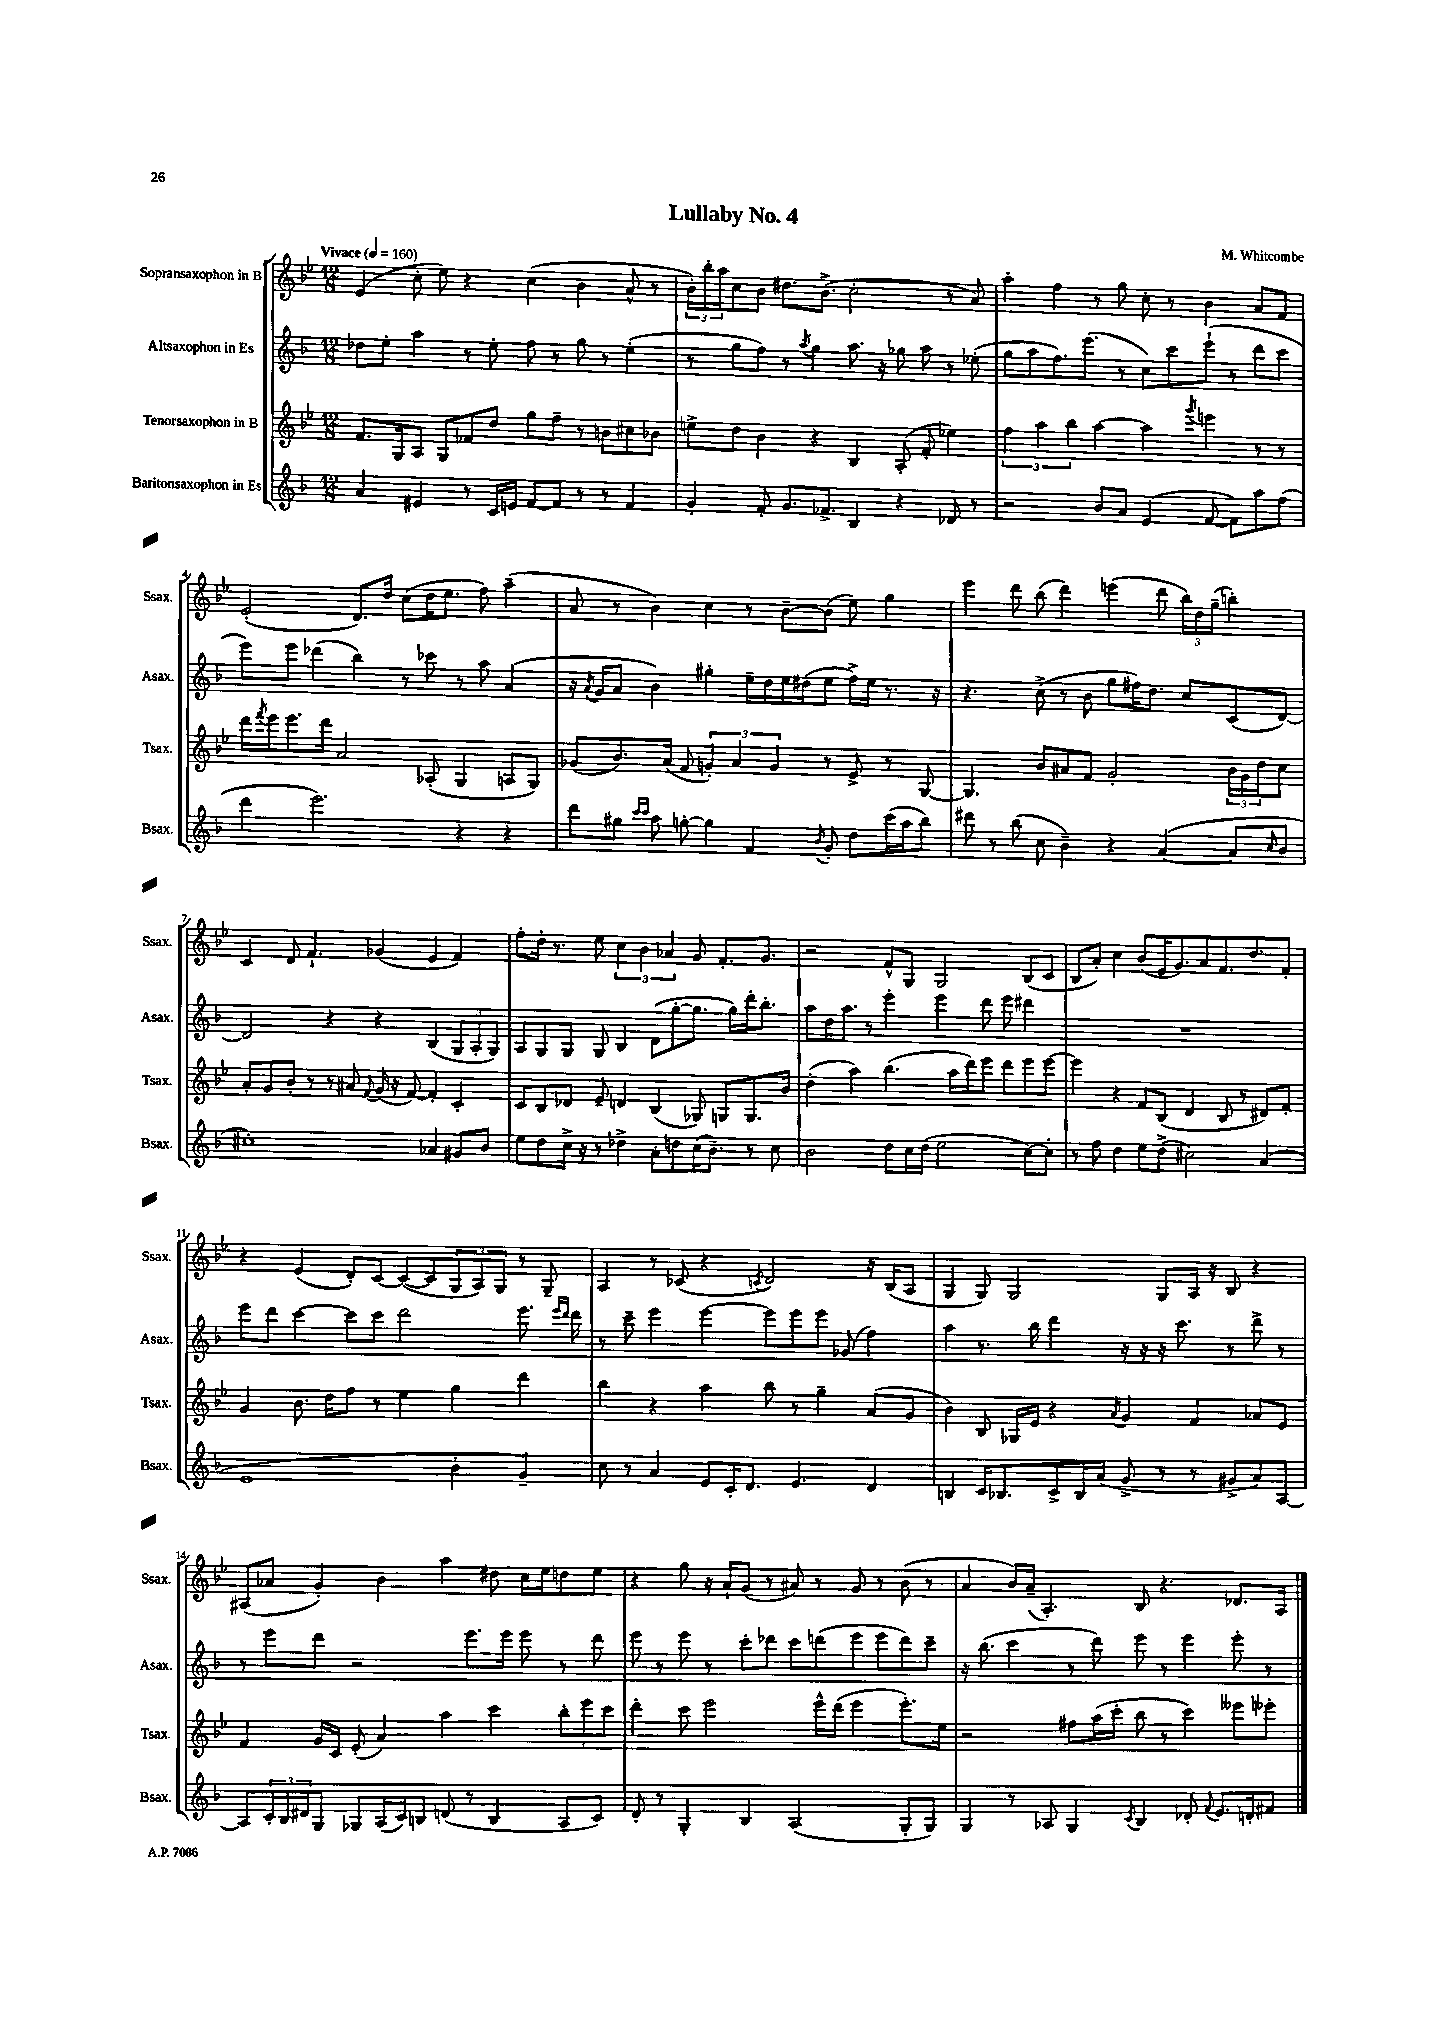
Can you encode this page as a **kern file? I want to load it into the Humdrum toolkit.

**kern	**kern	**kern	**kern
*part4	*part3	*part2	*part1
*staff4	*staff3	*staff2	*staff1
*I"Baritonsaxophon in Es	*I"Tenorsaxophon in B	*I"Altsaxophon in Es	*I"Sopransaxophon in B
*I'Bsax.	*I'Tsax.	*I'Asax.	*I'Ssax.
*clefG2	*clefG2	*clefG2	*clefG2
*k[b-]	*k[b-e-]	*k[b-]	*k[b-e-]
*M12/8	*M12/8	*M12/8	*M12/8
*MM160	*MM160	*MM160	*MM160
=1	=1	=1	=1
!	!	!	!LO:TX:a:B:t=Vivace
4a/	8.f/L	8dd-X\L	(4e-/
.	.	8ee'\J	.
.	16G/k	.	.
4e#X/	8A/J	4aa\	8cc'\
.	8G/L	.	8ee-\)
8r	8f-X/	8r	4r
16c/LL	8dd/J	8ee'\	.
16en/JJ	.	.	.
[8f/L	8gg\L	8ff\	(4cc\
8f/J]	8ff~\J	8r	.
8r	8r	8gg\	4b-\
8r	8bn\L	8r	.
4f/	8cc#X\	(4ee'\	8a^^/
.	8b-X\J	.	8r
=2	=2	=2	=2
4g'/	8een^\L	8r	24b-'\LL)
.	.	.	24bb-'\
.	.	.	24aa\J
.	8dd\J	8gg\L	8cc\
8f'/	4b-\	8ff\J)	8b-\J
8.g/L	.	8r	8.dd#X\L
.	.	8qaa/	.
.	4r	4gg\	.
8.f-X^/J	.	.	(8.b-^\J
4B-/	4B-/	8.aa\	2cc'\
.	.	16r	.
4r	(8A'/	8gg-X\	.
.	8f'/	8aa\	.
8d-X/	4ee-X\)	8r	8r
8r	.	(8ee-X'\	8a/)
=3	=3	=3	=3
2r	6ff\	8gg\L	4aa'\
.	.	8aa\	.
.	6aa\	.	.
.	.	8.ff\)	4ff\
.	6bb-\	.	.
.	.	(8.eee\J	.
8b-/L	[4aa\	.	8r
8a/J	.	8r	8gg\
(4e/	4aa\]	8cc\L)	8cc'\
.	.	8ccc\	8r
.	8qggg/	.	.
[8f/	4eeen\	(8eee`\J	4b-\
8f\L])	.	8r	.
8aa\	8r	8ddd\L	8a/L
(8ff\J	8r	8ccc\J	8f/J
!!LO:LB:g=z
=4	=4	=4	=4
4ddd\	16ddd\LL	8eee\L)	(2e-'/
.	8qfff/	.	.
.	16eee-\J	.	.
.	8.eee-\	8eee\J	.
2.eee\)	.	(4ddd-X\	.
.	16ddd\Jk	.	.
.	2a/	.	.
.	.	4bb-\)	8.d/L)
.	.	.	16dd/Jk
.	.	8r	(8cc\L
.	(8A-X'/	8ccc-X\	16dd\K
.	.	.	8.ee-\J
4r	4G/	8r	.
.	.	8aa\	8ff\)
4r	8An/L	(4a/	(4aa~\
.	8G/J)	.	.
=5	=5	=5	=5
8ddd\L	(8g-X/L	16r	8a/
.	.	8qa/	.
.	.	16g/KL	.
8gg#X\J	8.b-/)	8a/J	8r
16qqccc/LL	.	.	.
16qqccc/JJ	.	.	.
8aa\	.	4b-\)	4b-\)
.	(16a/Jk	.	.
[8ggn'\	8f/	.	.
4gg\]	6gn'/)	4gg#X'\	4cc\
.	6a/	.	.
4f/	.	16ee~\LL	8r
.	.	16dd\	.
.	6g/	.	.
.	.	16ee\	[8b-~\L
.	.	(16dd#X\J	.
8qb-/	.	.	.
8g'/	8r	8ee\J	(8b-\J]
8dd\L	8e-^/	16ff^\LL)	8ee-\)
.	.	16ee\JJ	.
(16ccc\L	8r	8.r	4gg\
16aa\J	.	.	.
8bb-\J)	[8G/	.	.
.	.	16r	.
=6	=6	=6	=6
8ddd#X\	4.G/]	4.r	4eee-\
8r	.	.	.
(8bb-\	.	.	8ddd\
8cc\	8b-/L	(8cc^\	(8bb-\
4b-~\)	8a#X/	8r	4ddd\)
.	8f/J	8b-\	.
4r	2g'/	8gg\L	(4eeen\
.	.	16ff#X\K)	.
.	.	8.dd\J	.
([4a/	.	.	8ddd\
.	.	8cc/L	24bb-\LL)
.	.	.	24dd\
.	.	.	(24gg~\JJ
8a/L]	24b-\LL	(8c/	4bbn'\)
.	24g\	.	.
.	24dd\J	.	.
16qqcc/	.	.	.
8b-/J	8cc\J	[8d/J)	.
!!LO:LB:g=z
=7	=7	=7	=7
1cc#X')	8a'/L	2d/]	4c/
.	8g/	.	.
.	8b-'/J	.	8d/
.	8r	.	4.f`/
.	8r	4r	.
.	8a#X/	.	.
.	8qqf/	.	.
.	(16g/	4r	(4g-X/
.	16r	.	.
.	[8f/)	.	.
4a-X/	4f'/]	(4B-/	4e-/
8g#X/L	4c'/	12G/L	4f/)
.	.	12A'/	.
8b-/J	.	.	.
.	.	12G/J)	.
=8	=8	=8	=8
8ee\L	8c/L	8A/L	8ff'\L
8dd\	8B-/	8G/	16dd'\Jk
.	.	.	8.r
16cc^\Jk	8d-X/J	8G/J	.
16r	.	.	.
8r	8e-~/	8G/	8ee-\
4dd-X^\	4dn/	4B-/	6cc\
.	.	.	6b-\
8a'\L	(4B-/	(8d\L	.
.	.	.	6a-X/
8ddn\	.	[8gg'\	.
(16cc\K	8G-X/)	8.gg\J]	8g/
8.b-~\J)	.	.	.
.	8Gn/L	.	8.f'/L
.	.	16gg\LL)	.
8r	8.G/	16ddd'\J	.
.	.	8.bb-'\J	8.g/J
8cc\	.	.	.
.	16b-/Jk	.	.
=9	=9	=9	=9
2b-\	(4dd'\	8aa\L	2r
.	.	16dd\K	.
.	.	8.aa\J	.
.	4aa\)	.	.
.	.	8r	.
8dd\L	(4.bb-\	4eee'\	8f^^/L
16cc\L	.	.	8G/J
(16dd\JJ	.	.	.
2ee\	.	4eee\	2G/
.	16aa\LL	.	.
.	16ddd\J)	.	.
.	8eee-\J	8ddd\	.
.	8ddd\L	8eee\	.
[8cc\L)	8eee-\	4ddd#X\	(8B-/L
8cc'\J]	[8eee-\J	.	8c/J
=10	=10	=10	=10
8r	4eee-\]	1.r	8B-/L
8ff\	.	.	8a'/J)
4dd\	4r	.	4cc\
8ee\L	8f/L	.	(8b-/L
(8dd^\J	(8B-/J	.	16e-/K
.	.	.	8.g/)
2cc#X\)	4d/	.	.
.	.	.	8a/
.	8B-/	.	8.f/
.	8r	.	.
.	.	.	8.dd/
(4a/	8d#X/L)	.	.
.	8f'/J	.	8f'/J
!!LO:LB:g=z
=11	=11	=11	=11
1e	4g/	8eee\L	4r
.	.	8ddd\J	.
.	8.b-\	[4ccc\	(4e-/
.	16dd\KL	.	.
.	8ff\J	8ccc\L]	8d'/L)
.	8r	8ccc\J	[8c/J
.	4ee-\	2ddd\	(8c/L_
.	.	.	8c/]
4b-'\	4gg\	.	12G/
.	.	.	12A/)
.	.	.	12G/J
4g~/)	4ddd\	8.eee\	8r
.	.	.	8G~/
.	.	16qqeee/LL	.
.	.	16qqddd/JJ	.
.	.	16ddd\	.
=12	=12	=12	=12
8cc\	4bb-\	8r	4A/
8r	.	8ccc~\	.
4a/	4r	4eee\	8r
.	.	.	(8c-X/
8e/L	4aa\	[4eee\	4r
16c'/K	.	.	.
8.d/J	.	.	.
.	.	.	8qcn/
.	8bb-\	8eee\L]	2d/)
4.e/	8r	8eee\	.
.	4gg~\	8eee\J	.
.	.	(8g-X/	.
4d/	(8a/L	4ff\)	16r
.	.	.	(16B-/KL
.	8g/J	.	8A/J
=13	=13	=13	=13
4Bn/	4b-\)	4aa\	4G/
16c/KL	8B-/	8.r	8G/)
8.B-X/	.	.	.
.	16G-X/LL	.	2G/
.	16e-/JJ	16bb-\	.
8c^/	4r	4ddd\	.
16B-/L	.	.	.
(16a/JJ	.	.	.
.	8qa/	.	.
8g^/	4g/	16r	.
.	.	16r	.
8r	.	16r	8G/L
.	.	8.ccc\	.
8r	4f/	.	16A/Jk
.	.	.	16r
8g#X^/L	.	8r	8B-/
8a/)	8a-X/L	8ddd^\	4r
[8A/J	8e-/J	8r	.
!!LO:LB:g=z
=14	=14	=14	=14
8A/L]	4f/	8r	(8A#X/L
24c'/L	.	8eee\L	8a-X/J
24B-/	.	.	.
24d#X/J	.	.	.
8G/J	16g/LL	8ddd\J	4g'/)
.	16c/JJ	.	.
8G-X/L	(8e-'/	2r	.
(16A/L	4a/)	.	4b-\
16c/J)	.	.	.
8Bn/J	.	.	.
(8dn/	4aa\	.	4aa\
8r	.	8.eee\L	.
4B/	4ccc\	.	8dd#X\
.	.	16eee\Jk	.
.	.	8eee\	16cc\LL
.	.	.	16ee-\J
8A/L	12bb-'\L	8r	8ddn\
.	12eee-\	.	.
8c/J)	.	8ddd\	8ee-\J
.	12ccc\J	.	.
=15	=15	=15	=15
8d'/	4ddd'\	8eee\	4r
8r	.	8r	.
4G'/	8ccc\	8eee\	8gg\
.	2eee-\	8r	16r
.	.	.	16a`/KL
4B-/	.	8ccc'\L	(8g/J
.	.	8ddd-X\J	8r
(2A/	.	8ccc\L	8a#X/)
.	16eee-^^\LL	(8dddn\	8r
.	(16ddd\JJ	.	.
.	4eee-\	8eee\J	8g/
.	.	8eee\L	8r
8G'/L	8.eee-'\L)	8ddd\)	(8b-\
8G/J)	.	8ccc~\J	8r
.	16ee-\Jk	.	.
=16	=16	=16	=16
4G/	2r	16r	4a/
.	.	(8.bb-\	.
8r	.	4ccc\	16b-/LL)
.	.	.	(16a~/JJ
8A-X/	.	.	4.A'/)
4G/	8ff#X\L	8r	.
.	(16aa\L	8ddd\)	.
.	16ccc'\JJ	.	.
8qc/	.	.	.
4B-/	8bb-\	8eee\	8B-/
.	8r	8r	4.r
8d-X'/	4ccc\)	4eee\	.
8qqf/	.	.	.
8.e/L	.	.	.
.	8eee--X\L	8eee'\	8.d-X/L
16dn'/k	.	.	.
8f#X/J	8eee-X'\J	8r	.
.	.	.	16A/Jk
==	==	==	==
*-	*-	*-	*-
